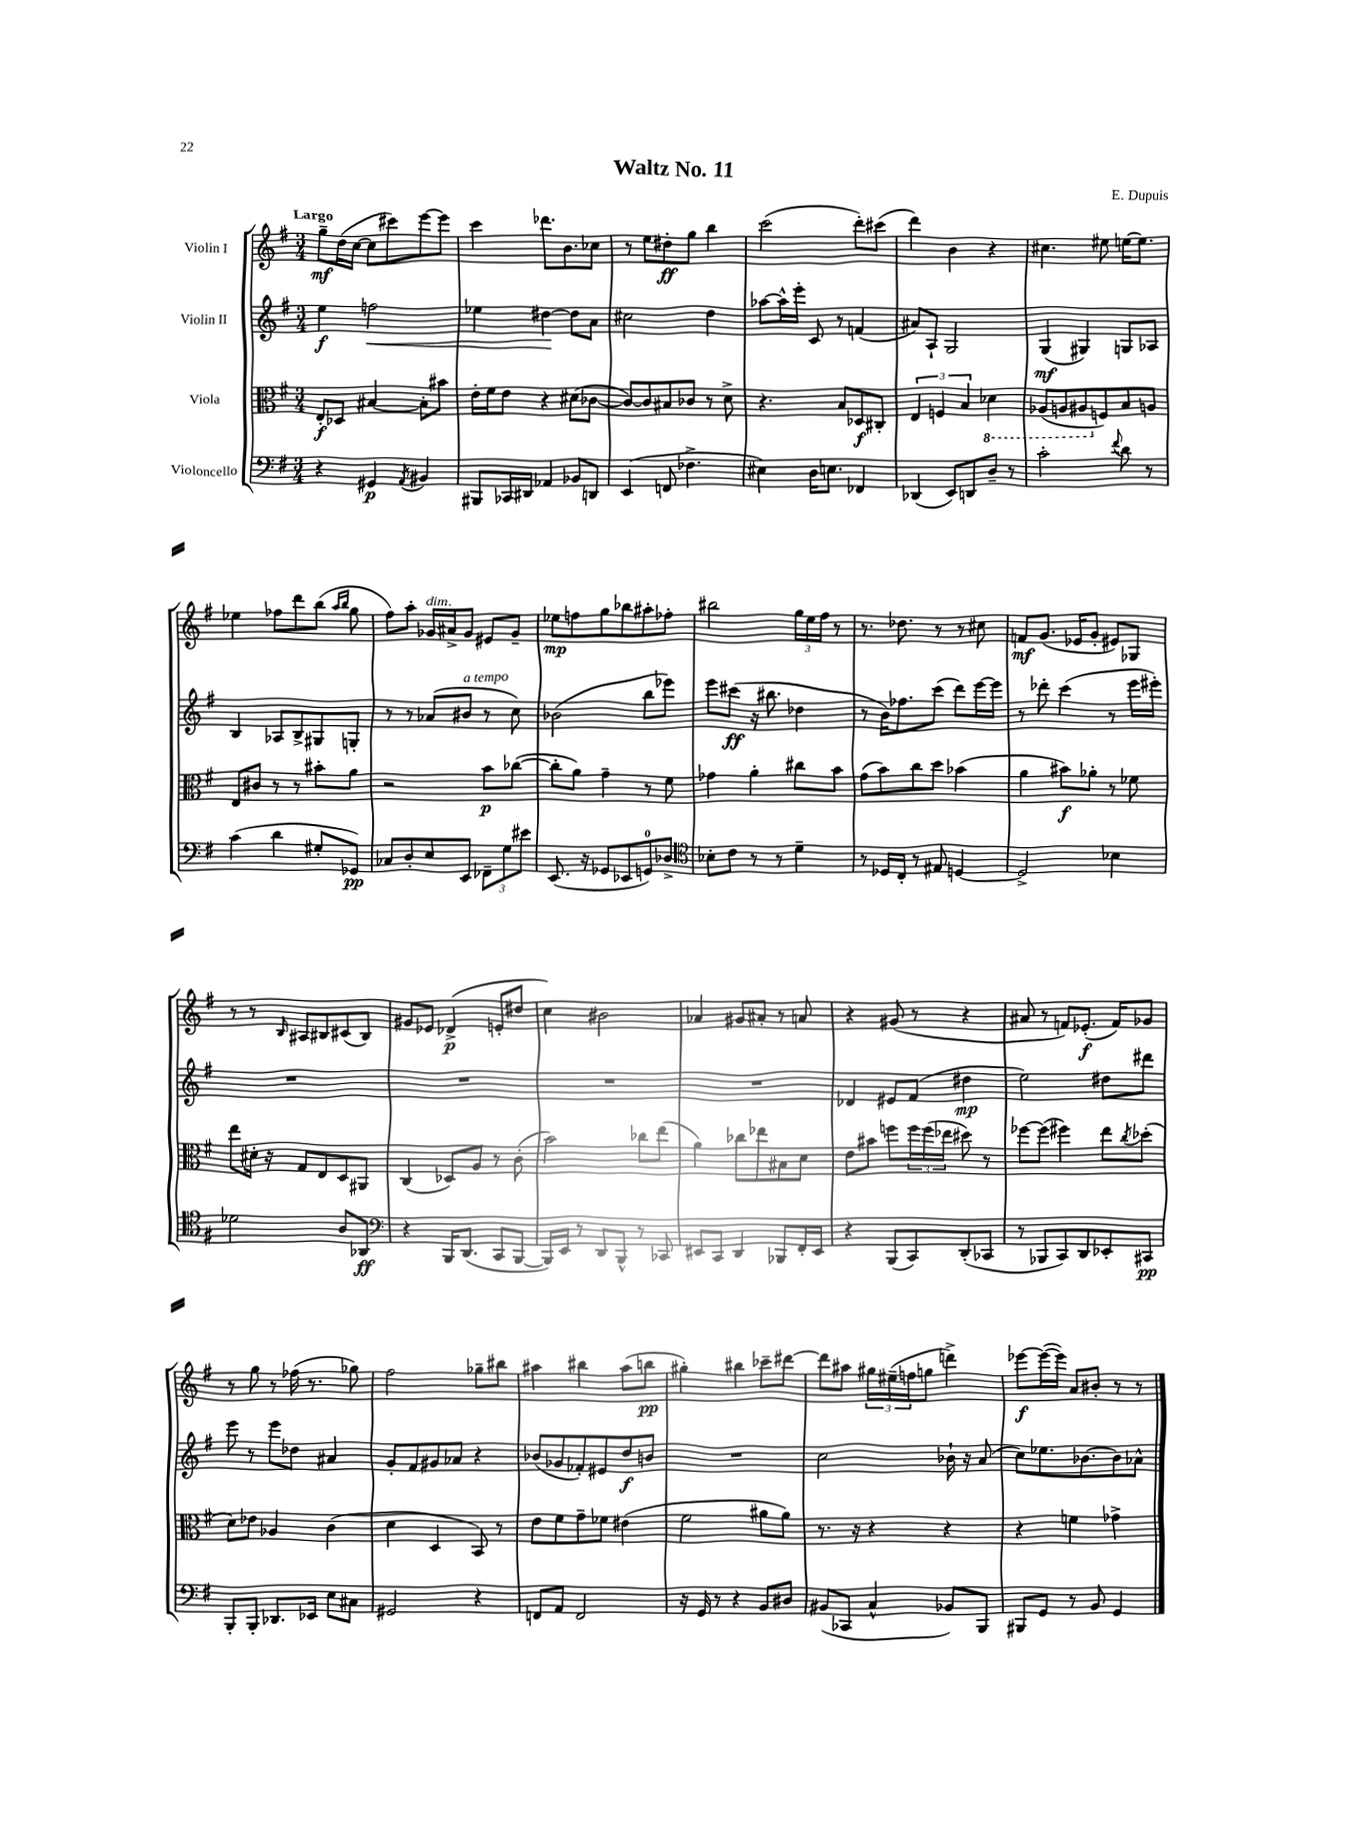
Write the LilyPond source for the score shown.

\header { title = "Waltz No. 11" composer = "E. Dupuis" }
<<
\new StaffGroup <<
\new Staff = "s0" \with { instrumentName = "Violin I" } {
    \clef treble \key g \major \numericTimeSignature \time 3/4 \tempo "Largo"
    g''8--\mf d''16( c''16~ c''8 cis'''8) e'''8~ e'''8 |
    c'''4 des'''8. b'8. ces''8 |
    r8 e''8 dis''8-.\ff g''8 b''4 |
    c'''2( d'''8-.) cis'''8( |
    d'''4) b'4 r4 |
    cis''4. eis''8 e''16~ e''8. |
    ees''4 fes''8 d'''8 b''8( \grace { a''16 b''16 } g''8 |
    fis''8) a''8-. ges'16^\markup { \italic "dim." } ais'16-> ges'8 eis'8 ges'8-- |
    ees''8\mp f''8 g''8 bes''8 ais''8-. fes''8-. |
    bis''2 \tuplet 3/2 { g''16 e''16 fis''16 } r8 |
    r8. des''8. r8 r8 cis''8 |
    f'8\mf g'8.( ees'16 g'8-. eis'8) ges8 |
    r8 r8 \grace { b16 } ais8 bis8 cis'8( bis8) |
    gis'8 ees'8 des'4->\p( e'8-. dis''8 |
    c''4) bis'2 |
    aes'4 gis'8 ais'8-. r8 a'8 |
    r4 gis'8( r8 r4 |
    ais'8 r8 f'8) ees'8.-.\f( f'16) ges'8 |
    r8 g''8 r8 fes''16( r8. ges''8) |
    fis''2 ges''8-- bis''8 |
    ais''4 bis''4 ais''8( b''8\pp |
    gis''4-.) bis''4 ces'''8-- dis'''8~ |
    dis'''8 ais''8 \tuplet 3/2 { gis''16 eis''16--( f''16 } g''8 d'''4->) |
    ees'''8~\f ees'''16~( ees'''16) a'8 bis'8-. r8 r8 \bar "|." |
}
\new Staff = "s1" \with { instrumentName = "Violin II" } {
    \clef treble \key g \major \numericTimeSignature \time 3/4
    e''4\f f''2\< |
    ees''4 dis''4~\! dis''8 a'8 |
    cis''2 d''4 |
    aes''8~ aes''16-^ e'''16-. c'8 r8 f'4( |
    ais'8) a8-! g2 |
    g4\mf( gis4) g8 aes8 |
    b4 aes8 b8-> gis8 g8-. |
    r8 r8 aes'8( bis'8^\markup { \italic "a tempo" } r8 c''8) |
    bes'2( b''8 ees'''8) |
    e'''8 cis'''8\ff( r16 bis''8. des''4 |
    r8 b'16) fes''8. c'''8( d'''8) e'''16~ e'''16 |
    r8 des'''8-. c'''4( r8 e'''16 eis'''16-.) |
    R2. |
    R2. |
    R2. |
    R2. |
    des'4 eis'8 fis'8( dis''4\mp |
    e''2) dis''8 dis'''8 |
    e'''8 r8 e'''8 des''8 ais'4 |
    g'8-. fis'8 gis'8 aes'8 r4 |
    bes'8( ges'8 fes'8-.) eis'8 d''8\f b'8 |
    R2. |
    c''2 bes'16-! r16 a'8( |
    c''8) ees''8. bes'8.~ bes'8 aes'8-^ \bar "|." |
}
\new Staff = "s2" \with { instrumentName = "Viola" } {
    \clef alto \key g \major \numericTimeSignature \time 3/4
    e8-.\f des8 bis4~ bis8-. bis'8 |
    e'16-. fis'16 e'8 r4 dis'8( ces'8~ |
    ces'8~) ces'8 bis8 ces'8 r8 d'8-> |
    r4. b8 des8\f cis8-. |
    \tuplet 3/2 { e4 f4 b4 } \ottava #-1 des4 |
    aes,8( a,8 ais,8 \ottava #0 f8) b8 a!8 |
    e8 cis'8 r8 r8 bis'8-. a'8 |
    r2 b'8\p ces''8~( |
    ces''8-. a'8) g'4-- r8 fis'8 |
    ges'4 a'4-. cis''8 b'8 |
    g'8( b'8) c''8 d''8 bes'4( |
    a'4 bis'8\f) aes'8-. r8 fes'8 |
    e''8 dis'16-. r16 g8 e8 d8 ais,8 |
    c4( des8) a8 r8 c'8-.( |
    b'2) ces''8 e''8( |
    a'4) ces''8 ees''8 bis8 d'8 |
    e'8 bis'8 f''8 \tuplet 3/2 { f''16 f''16( ees''16 } dis''8) r8 |
    fes''8~ fes''8( fis''4) e''8 \acciaccatura { c''8 } des''8-.( |
    d'8) ees'8 aes4 c'4( |
    d'4 d4 b,8) r8 |
    e'8 fis'8 g'8-- fes'8 eis'4( |
    fis'2 ais'8 ais'8) |
    r8. r16 r4 r4 |
    r4 f'4 ges'4-> \bar "|." |
}
\new Staff = "s3" \with { instrumentName = "Violoncello" } {
    \clef bass \key g \major \numericTimeSignature \time 3/4
    r4 gis,4\p \acciaccatura { a,8 } bis,4 |
    bis,,8 ces,16 dis,16 aes,4 bes,8 d,8 |
    e,4( f,8 fes4.-> |
    eis4) d16 e8. fes,4 |
    des,4( e,8) d,8 d8-- r8 |
    c'2-. \appoggiatura { fis'8 } d'8 r8 |
    c'4( d'4 gis8-. ges,8\pp) |
    ces8 d8-. e8 e,8 \tuplet 3/2 { fes,8-- g8 eis'8 } |
    e,8.( r16 ges,8 ees,8 g,8-0) des8-> |
    \clef tenor bes8-. c'8 r8 r8 d'4-- |
    r8 des16 c16-. r8 eis8 d4~ |
    d2-> bes4 |
    des'2 a8 aes,8\ff |
    \clef bass r4 b,,16 d,8.( c,8 b,,8~ |
    b,,16) e,16 r8 d,8 b,,8-^ r8 ces,8 |
    eis,8 c,8 d,4 bes,,8 fis,16-. eis,16 |
    r4 b,,8( c,8) d,8-.( ces,8 |
    r8 bes,,8 c,8) d,8 ees,8-. cis,8\pp |
    b,,8-. b,,8-. des,8. ees,16 e8 cis8 |
    gis,2 r4 |
    f,8 a,8 f,2 |
    r16 g,16 r8 r4 b,8 dis8 |
    bis,8( ces,8 c4-^ bes,8) b,,8 |
    bis,,8 g,8 r8 b,8 g,4 \bar "|." |
}
>>
>>
\layout { \context { \Score \remove "Bar_number_engraver" } }
